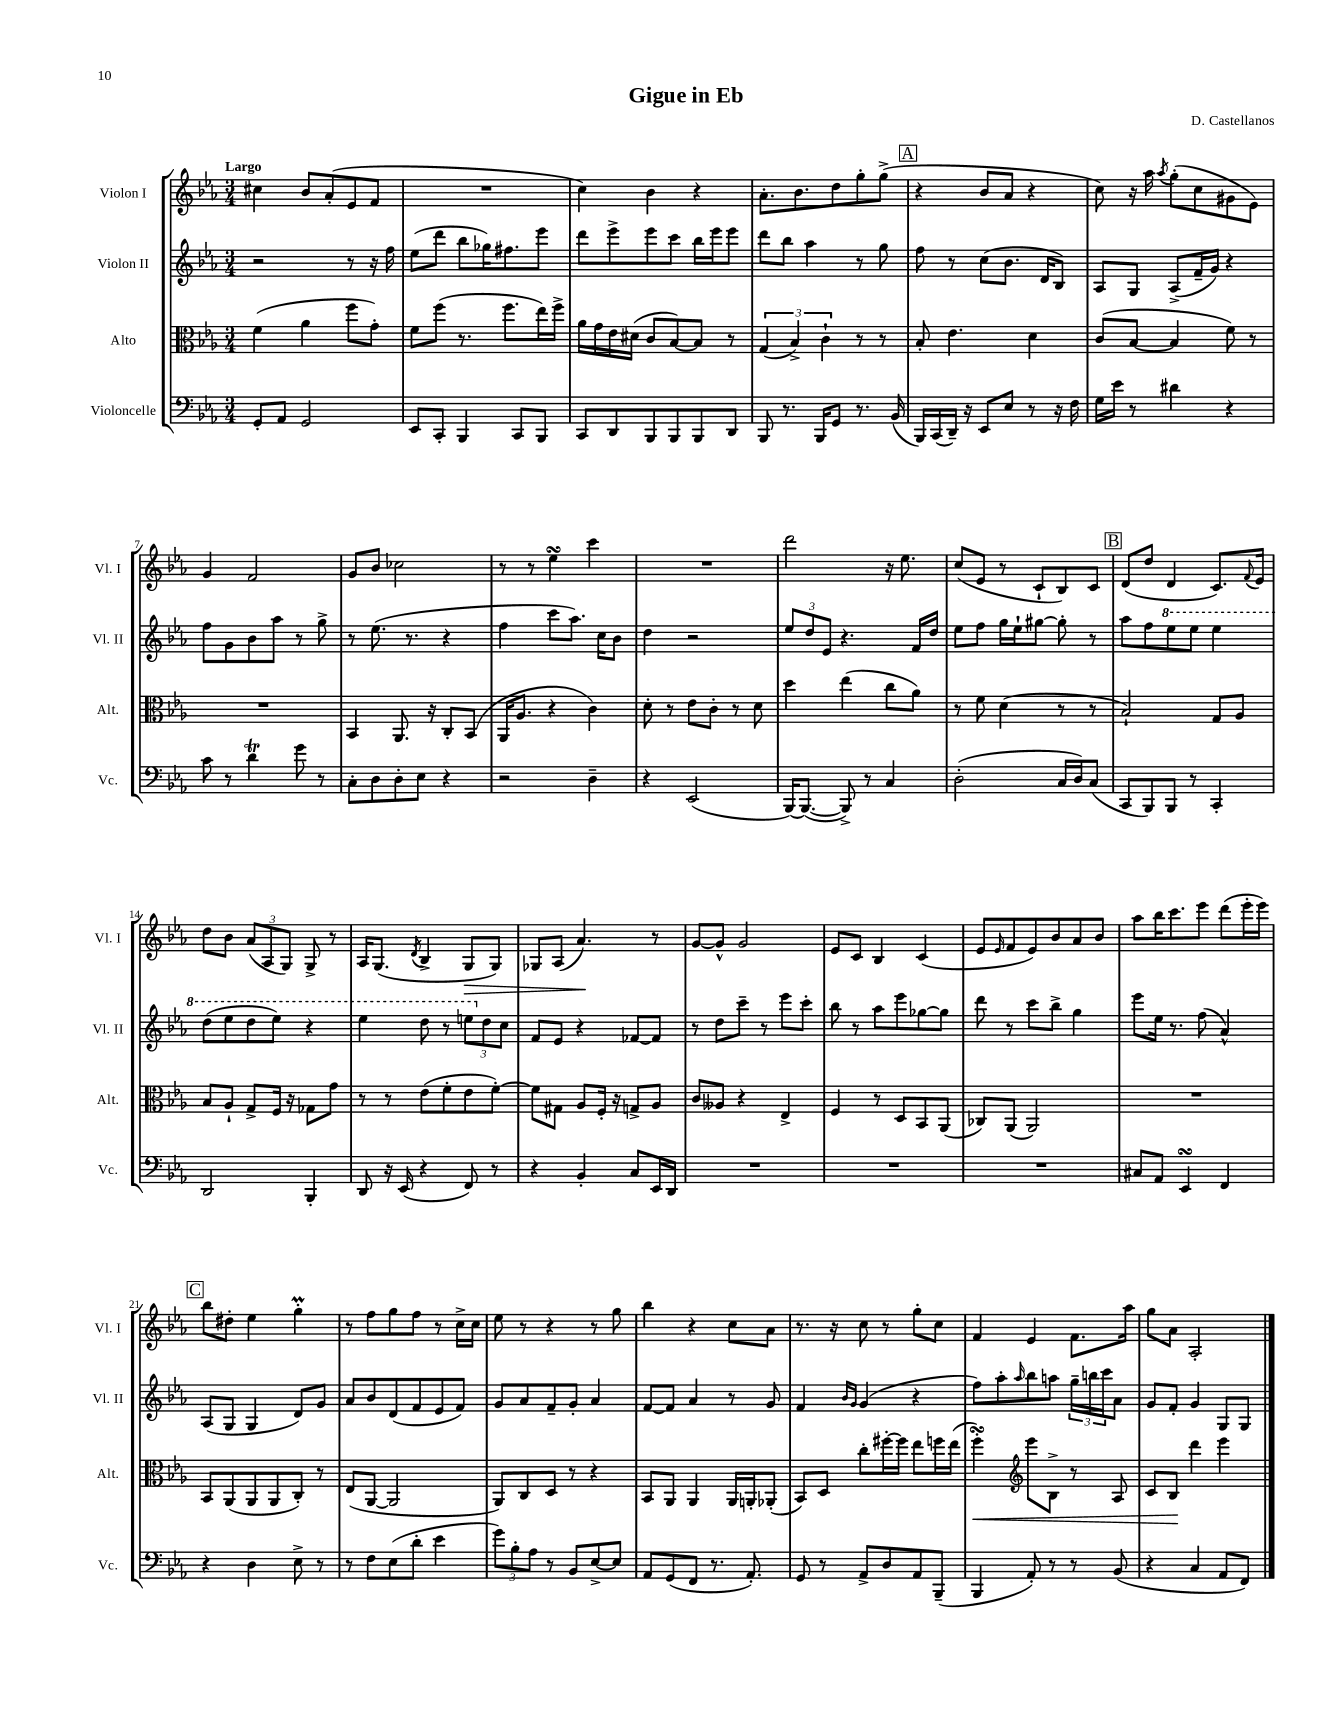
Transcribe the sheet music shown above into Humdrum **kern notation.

**kern	**kern	**dynam	**kern	**kern	**dynam
*part4	*part3	*part3	*part2	*part1	*part1
*staff4	*staff3	*staff3	*staff2	*staff1	*staff1
*I"Violoncelle	*I"Alto	*	*I"Violon II	*I"Violon I	*
*I'Vc.	*I'Alt.	*	*I'Vl. II	*I'Vl. I	*
*clefF4	*clefC3	*	*clefG2	*clefG2	*
*k[b-e-a-]	*k[b-e-a-]	*	*k[b-e-a-]	*k[b-e-a-]	*
*M3/4	*M3/4	*	*M3/4	*M3/4	*
=1	=1	=1	=1	=1	=1
!	!	!	!	!LO:TX:a:B:t=Largo	!
8GG'/L	(4f\	.	2r	4cc#X\	.
8AA-/J	.	.	.	.	.
2GG/	4a-\	.	.	8b-/L	.
.	.	.	.	(8a-'/	.
.	8ff\L	.	8r	8e-/	.
.	8g'\J)	.	16r	8f/J	.
.	.	.	16ff\	.	.
=2	=2	=2	=2	=2	=2
8EE-/L	8f\L	.	(8ee-\L	2.r	.
8CC'/J	(8ff\J	.	8ddd\J	.	.
4BBB-/	8.r	.	8bb-\L	.	.
.	.	.	16gg-X\K)	.	.
.	8.ff\L	.	8.ff#X\	.	.
8CC/L	.	.	.	.	.
8BBB-/J	16ee-\L)	.	8eee-\J	.	.
.	16ff^\JJ	.	.	.	.
=3	=3	=3	=3	=3	=3
8CC/L	16a-\LL	.	8ddd\L	4cc\)	.
.	16g\	.	.	.	.
8DD/	16e-\	.	8eee-^\	.	.
.	(16d#X\JJ	.	.	.	.
8BBB-/	8c/L	.	8eee-\	4b-\	.
8BBB-/	[8B-/)	.	8ccc\J	.	.
8BBB-/	8B-/J]	.	16bb-\LL	4r	.
.	.	.	16eee-\J	.	.
8DD/J	8r	.	8eee-\J	.	.
=4	=4	=4	=4	=4	=4
8BBB-/	(6G/	.	8ddd\L	8.a-'\L	.
8.r	.	.	8bb-\J	.	.
.	6B-^/)	.	.	.	.
.	.	.	.	8.b-\	.
.	.	.	4aa-\	.	.
16BBB-/KL	.	.	.	.	.
.	6c`\	.	.	.	.
8GG/J	.	.	.	8dd\	.
8.r	8r	.	8r	8gg'\	.
.	8r	.	8gg\	(8gg^\J	.
(16BB-/	.	.	.	.	.
!!LO:REH:place=s1:t=A
=5	=5	=5	=5	=5	=5
16BBB-/LL)	8B-'/	.	8ff\	4r	.
(16CC/	.	.	.	.	.
16DD~/JJ)	4.e-\	.	8r	.	.
16r	.	.	.	.	.
8EE-/L	.	.	(8cc\L	8b-/L	.
8E-/J	.	.	8.b-\J	8a-/J	.
8r	4d\	.	.	4r	.
.	.	.	16d/KL	.	.
16r	.	.	8B-/J)	.	.
16F\	.	.	.	.	.
=6	=6	=6	=6	=6	=6
16G\LL	(8c/L	.	8A-/L	8cc\)	.
16e-\JJ	.	.	.	.	.
8r	[8B-/J	.	8G/J	16r	.
.	.	.	.	16aa-\	.
.	.	.	.	8qaa-/	.
4d#X\	4B-/]	.	(8A-^/L	(8gg'\L	.
.	.	.	16f~/L	8cc\	.
.	.	.	16g/JJ)	.	.
4r	8f\)	.	4r	8g#X\	.
.	8r	.	.	8e-\J)	.
!!LO:LB:g=z
=7	=7	=7	=7	=7	=7
8c\	2.r	.	8ff\L	4g/	.
8r	.	.	8g\	.	.
4dt\	.	.	8b-\	2f/	.
.	.	.	8aa-\J	.	.
8g\	.	.	8r	.	.
8r	.	.	8gg^\	.	.
=8	=8	=8	=8	=8	=8
8C'\L	4BB-/	.	8r	8g/L	.
8D\	.	.	(8.ee-\	8b-/J	.
8D'\	8.AA-/	.	.	2cc-X\	.
.	.	.	8.r	.	.
8E-\J	.	.	.	.	.
.	16r	.	.	.	.
4r	8C'/L	.	4r	.	.
.	(8BB-/J	.	.	.	.
=9	=9	=9	=9	=9	=9
2r	16AA-/KL	.	4ff\	8r	.
.	8.A-/J	.	.	.	.
.	.	.	.	8r	.
.	4r	.	8ccc\L	4ee-sSSs\	.
.	.	.	8.aa-\J)	.	.
4D~\	4c\)	.	.	4ccc\	.
.	.	.	16cc\KL	.	.
.	.	.	8b-\J	.	.
=10	=10	=10	=10	=10	=10
4r	8d'\	.	4dd\	2.r	.
.	8r	.	.	.	.
(2EE-/	8e-\L	.	2r	.	.
.	8c'\J	.	.	.	.
.	8r	.	.	.	.
.	8d\	.	.	.	.
=11	=11	=11	=11	=11	=11
[16BBB-/KL)	4dd\	.	12ee-/L	2ddd\	.
(8.BBB-/J_	.	.	.	.	.
.	.	.	12dd/	.	.
.	.	.	12e-/J	.	.
8BBB-^/])	(4ee-\	.	4.r	.	.
8r	.	.	.	.	.
4C/	8cc\L	.	.	16r	.
.	.	.	.	8.ee-\	.
.	8a-\J)	.	16f/LL	.	.
.	.	.	16dd/JJ	.	.
=12	=12	=12	=12	=12	=12
(2D'\	8r	.	8ee-\L	(8cc/L	.
.	8f\	.	8ff\J	8e-/J	.
.	(4d\	.	16gg\LL	8r	.
.	.	.	16ee-`\J	.	.
.	.	.	[8gg#X\J	8c`/L	.
16C/LL	8r	.	8gg#'\]	8B-/)	.
16D/J)	.	.	.	.	.
(8C/J	8r	.	8r	8c/J	.
!!LO:REH:place=s1:t=B
=13	=13	=13	=13	=13	=13
8CC/L	2B-`/)	.	8aa-\L	(8d/L	.
8BBB-/)	.	.	8ff\	8dd/J	.
*	*	*	*8va	*	*
8BBB-/J	.	.	8eee-\	4d/	.
8r	.	.	8eee-\J	.	.
4CC'/	8G/L	.	4eee-\	8.c/L)	.
.	8A-/J	.	.	.	.
.	.	.	.	8qqf/	.
.	.	.	.	16e-/Jk	.
!!LO:LB:g=z
=14	=14	=14	=14	=14	=14
2DD/	8B-/L	.	(8ddd\L	8dd\L	.
.	8A-`/J	.	8eee-\	8b-\J	.
.	8G^/L	.	8ddd\	(12a-/L	.
.	.	.	.	12A-/	.
.	16F/Jk	.	8eee-\J)	.	.
.	.	.	.	12G/J)	.
.	16r	.	.	.	.
4BBB-'/	8G-X\L	.	4r	8G^/	.
.	8g\J	.	.	8r	.
=15	=15	=15	=15	=15	=15
8DD/	8r	.	4eee-\	16A-/KL	.
.	.	.	.	(8.G/J	.
16r	8r	.	.	.	.
(16EE-/	.	.	.	.	.
.	.	.	.	8qd/	.
4r	(8e-\L	.	8ddd\	4B-^/	.
.	8f'\	.	8r	.	.
!	!	!	!	!	!LO:HP:b
8FF/)	8e-\	.	12eeen\L	8G/L	>
*	*	*	*X8va	*	*
.	.	.	12dd\	.	.
8r	[8f'\J)	.	.	8G/J)	.
.	.	.	12cc\J	.	.
=16	=16	=16	=16	=16	=16
4r	8f\L]	.	8f/L	8G-X/L	.
.	8G#X\J	.	8e-/J	(8A-/J	.
4BB-'/	8A-/L	.	4r	4.a-/)	.
.	16F'/Jk	.	.	.	.
.	16r	.	.	.	.
8C/L	8Gn^/L	.	[8f-X/L	.	.
16EE-/L	8A-/J	.	8f-/J]	8r	]
16DD/JJ	.	.	.	.	.
=17	=17	=17	=17	=17	=17
2.r	8c/L	.	8r	[8g/L	.
.	8A--X/J	.	8dd\L	8g^^/J]	.
.	4r	.	8ccc~\J	2g/	.
.	.	.	8r	.	.
.	4E-^/	.	8eee-\L	.	.
.	.	.	8ccc'\J	.	.
=18	=18	=18	=18	=18	=18
2.r	4F/	.	8bb-\	8e-/L	.
.	.	.	8r	8c/J	.
.	8r	.	8aa-\L	4B-/	.
.	8D/L	.	8eee-\	.	.
.	8BB-/	.	[8gg-X\	(4c/	.
.	(8AA-/J	.	8gg-\J]	.	.
=19	=19	=19	=19	=19	=19
2.r	8C-X/L)	.	8ddd\	8e-/L	.
.	.	.	.	16qqe-/	.
.	(8AA-/J	.	8r	8f/	.
.	2AA-/)	.	8ccc\L	8e-/)	.
.	.	.	8bb-^\J	8b-/	.
.	.	.	4gg\	8a-/	.
.	.	.	.	8b-/J	.
=20	=20	=20	=20	=20	=20
8C#X/L	2.r	.	8eee-\L	8aa-\L	.
8AA-/J	.	.	16ee-\Jk	16bb-\K	.
.	.	.	8.r	8.ccc\	.
4EE-sSSs/	.	.	.	.	.
.	.	.	(8ff\	8eee-\J	.
4FF/	.	.	4a-^^/)	(8ddd\L	.
.	.	.	.	16eee-'\L	.
.	.	.	.	16eee-\JJ)	.
!!LO:LB:g=z
!!LO:REH:place=s1:t=C
=21	=21	=21	=21	=21	=21
4r	8BB-/L	.	(8A-/L	8bb-\L	.
.	(8AA-/	.	8G/J	8dd#X'\J	.
4D\	8AA-/	.	4G/	4ee-\	.
.	8AA-/	.	.	.	.
8E-^\	8C'/J)	.	8d/L)	4ggm'\	.
8r	8r	.	8g/J	.	.
=22	=22	=22	=22	=22	=22
8r	(8E-/L	.	8a-/L	8r	.
8F\L	[8AA-/J	.	8b-/	8ff\L	.
(8E-\	2AA-/]	.	(8d/	8gg\	.
8d'\J	.	.	8f/	8ff\J	.
4e-\	.	.	8e-/	8r	.
.	.	.	8f/J)	16cc^\LL	.
.	.	.	.	16cc\JJ	.
=23	=23	=23	=23	=23	=23
12g\L)	8AA-/L)	.	8g/L	8ee-\	.
12B-'\	.	.	.	.	.
.	8C/	.	8a-/	8r	.
12A-\J	.	.	.	.	.
8r	8D/J	.	8f~/	4r	.
8BB-/L	8r	.	8g'/J	.	.
[8E-^/	4r	.	4a-/	8r	.
8E-/J]	.	.	.	8gg\	.
=24	=24	=24	=24	=24	=24
8AA-/L	8BB-/L	.	[8f/L	4bb-\	.
(8GG/	8AA-/J	.	8f/J]	.	.
8FF/J	4AA-/	.	4a-/	4r	.
8.r	.	.	.	.	.
.	16AA-/LL	.	8r	8cc\L	.
8.AA-'/)	16AAn'/J	.	.	.	.
.	(8AA-X'/J	.	8g/	8a-\J	.
=25	=25	=25	=25	=25	=25
8GG/	8BB-/L)	.	4f/	8.r	.
8r	8D/J	.	.	.	.
.	.	.	.	16r	.
.	.	.	16qqb-/LL	.	.
.	.	.	16qqg/JJ	.	.
8AA-^/L	8cc'\L	.	(4g/	8cc\	.
8D/	[16ff#X'\L	.	.	8r	.
.	16ff#\JJ]	.	.	.	.
8AA-/	8ee-\L	.	4r	8gg'\L	.
(8BBB-~/J	16ffn\L	.	.	8cc\J	.
.	(16ee-\JJ	.	.	.	.
=26	=26	=26	=26	=26	=26
!	!	!LO:HP:b	!	!	!
4BBB-/	4ffsSSS'\)	<	8ff\L)	4f/	.
.	.	.	8aa-'\	.	.
*	*clefG2	*	*	*	*
.	.	.	16qqaa-/	.	.
8AA-'/)	8eee-\L	.	8bb-\	4e-/	.
8r	8B-^\J	.	8aan\J	.	.
8r	8r	.	24gg~\LL	8.f\L	.
.	.	.	24bbn\	.	.
.	.	.	24ccc\J	.	.
(8BB-/	8A-/	.	8a-\J	.	.
.	.	.	.	16aa-\Jk	.
=27	=27	=27	=27	=27	=27
4r	8c/L	.	8g/L	8gg\L	.
.	8B-/J	.	8f'/J	8a-\J	.
4C/	4ddd\	[	4g/	2A-'/	.
8AA-/L	4eee-\	.	8G/L	.	.
8FF/J)	.	.	8G/J	.	.
==	==	==	==	==	==
*-	*-	*-	*-	*-	*-
